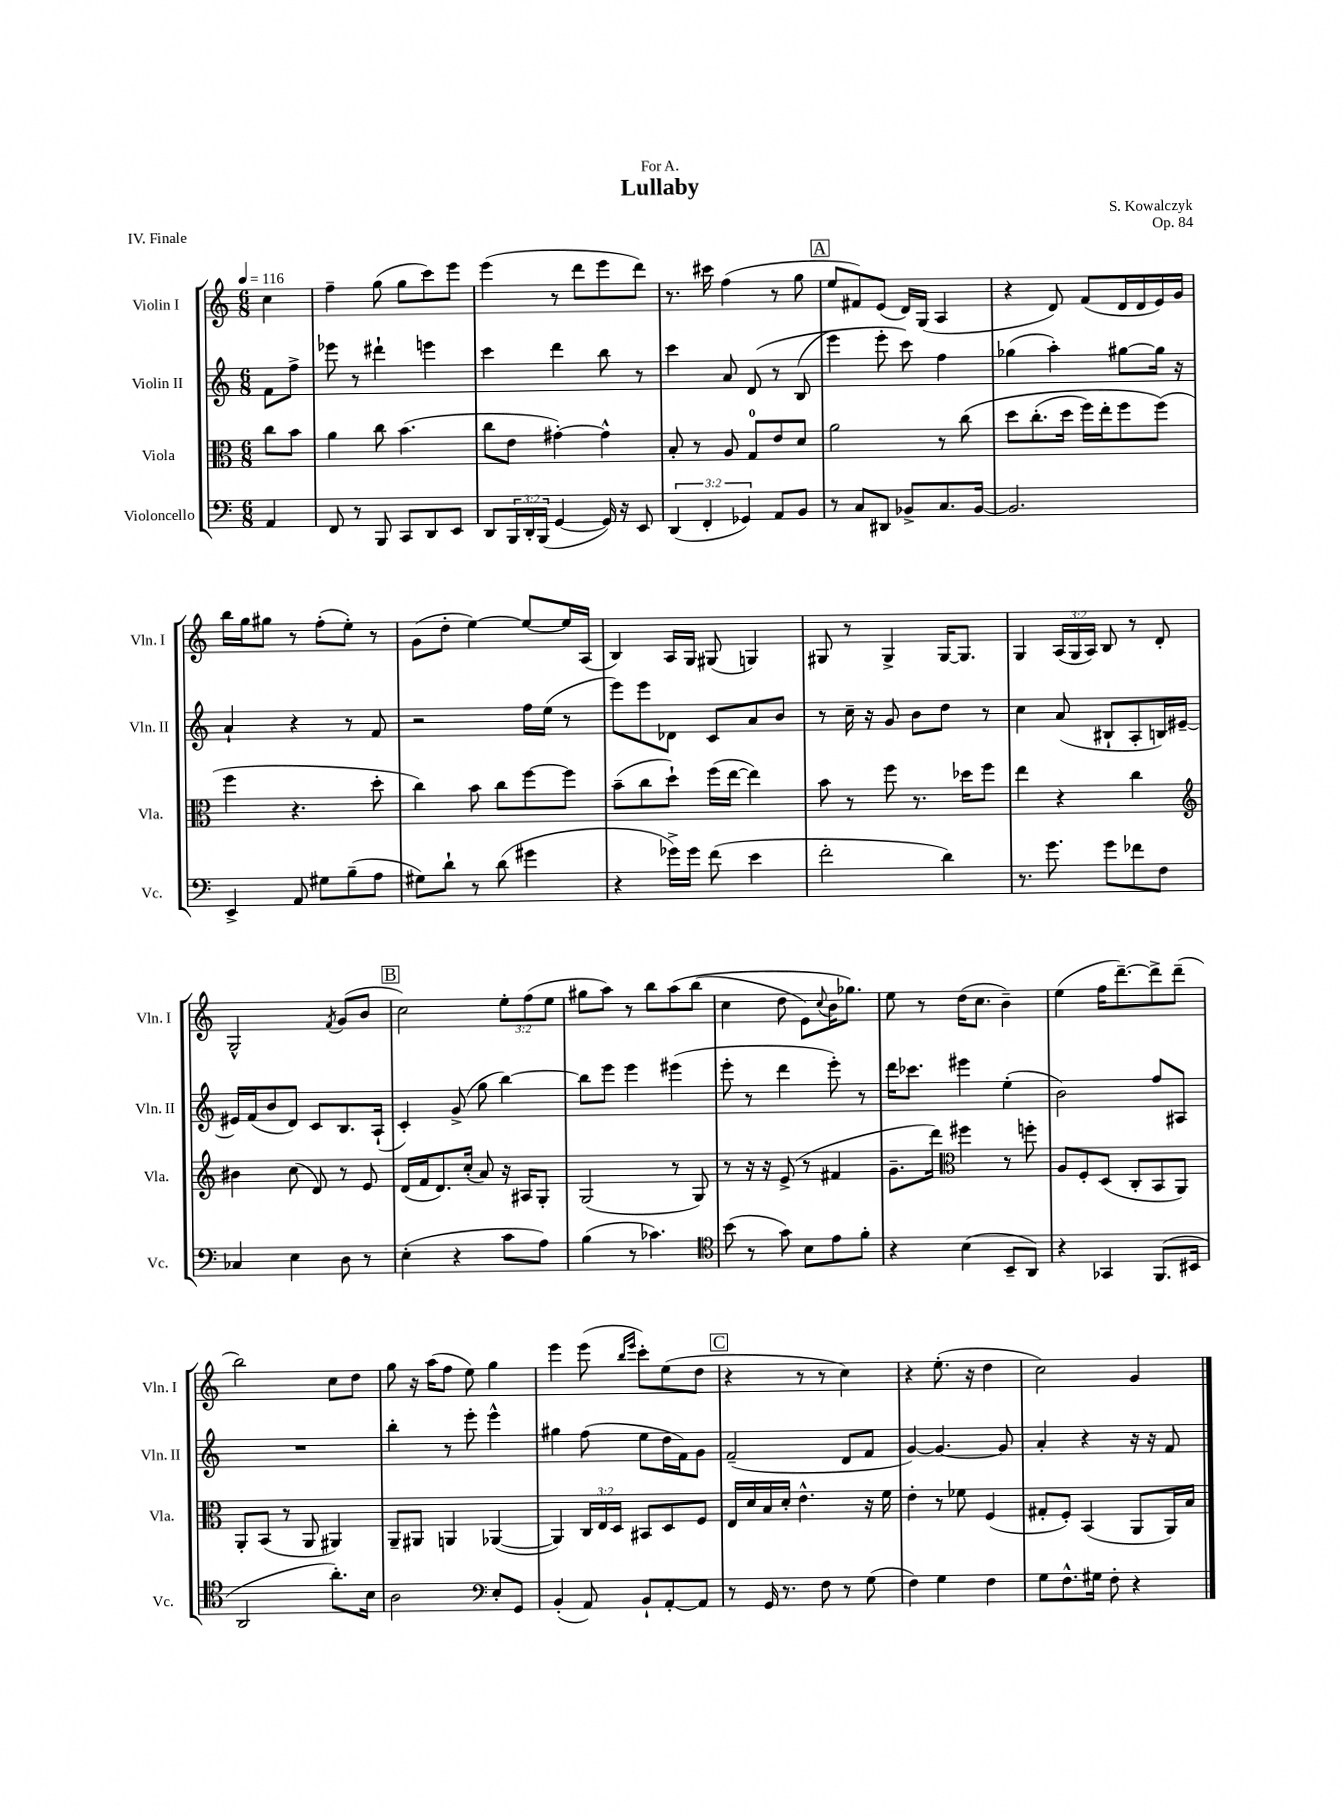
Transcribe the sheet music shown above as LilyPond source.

\header { title = "Lullaby" composer = "S. Kowalczyk" dedication = "For A." opus = "Op. 84" piece = "IV. Finale" }
<<
\new StaffGroup <<
\new Staff = "s0" \with { instrumentName = "Violin I" shortInstrumentName = "Vln. I" } {
    \clef treble \key c \major \numericTimeSignature \time 6/8 \override Staff.TupletNumber.text = #tuplet-number::calc-fraction-text \partial 4 \tempo 4 = 116
    c''4 |
    f''4-- g''8( g''8 c'''8) e'''8 |
    e'''4( r8 d'''8 e'''8 d'''8) |
    r8. cis'''16 f''4( r8 g''8 |
    \mark \markup { \box "A" } e''8 fis'8) e'8( d'16) g16( a4 |
    r4 d'8) f'8( d'16 d'16 e'16) g'16 |
    b''16 g''16 gis''8 r8 f''8-.( e''8-.) r8 |
    g'8( d''8-. e''4~) e''8~ e''16 a16( |
    b4) a16 g16 gis8( g4) |
    gis8 r8 gis4-> gis16~ gis8. |
    g4 \tuplet 3/2 { a16( g16 a16) } b8 r8 d'8-. |
    g2-^ \acciaccatura { f'8 } g'8( b'8 |
    \mark \markup { \box "B" } c''2) \tuplet 3/2 { e''8-. f''8( e''8 } |
    gis''8 a''8) r8 b''8 a''8\( b''8( |
    c''4 d''8 e'8) \appoggiatura { c''8 } b'16 ges''8.\) |
    e''8 r8 d''16( c''8. b'4--) |
    e''4( f''16 d'''8.~--) d'''8-> d'''8--( |
    b''2) c''8 d''8 |
    g''8 r16 a''16( f''8 e''8) g''4 |
    e'''4 e'''8( \grace { b''16 e'''16 } c'''8-.) e''8( d''8 |
    \mark \markup { \box "C" } r4 r8 r8 c''4) |
    r4 e''8.-.( r16 d''4 |
    c''2) g'4 \bar "|." |
}
\new Staff = "s1" \with { instrumentName = "Violin II" shortInstrumentName = "Vln. II" } {
    \clef treble \key c \major \numericTimeSignature \time 6/8 \partial 4
    f'8 f''8-> |
    ees'''8 r8 dis'''4-! e'''4 |
    c'''4 d'''4 b''8 r8 |
    c'''4 a'8 d'8\( r8 b8( |
    \mark \markup { \box "A" } e'''4) e'''8-. c'''8\) f''4 |
    ges''4( a''4-.) gis''8~ gis''16 r16 |
    a'4-! r4 r8 f'8 |
    r2 f''16 e''16( r8 |
    e'''8) e'''8 des'8 c'8 a'8 b'8 |
    r8 c''16-- r16 g'8 b'8 d''8 r8 |
    c''4 a'8( bis8-! a8-. b16) eis'16~-- |
    eis'16 f'16( b'8 d'8) c'8 b8. a16-!( |
    \mark \markup { \box "B" } c'4-.) g'8->( g''8 b''4~) |
    b''8 e'''8 e'''4 eis'''4( |
    e'''8-. r8 d'''4 e'''8-.) r8 |
    d'''16 ces'''8. eis'''4 e''4-.( |
    b'2) f''8 ais8 |
    R2. |
    b''4-. r8 e'''8-. e'''4-^ |
    gis''4 f''8( e''8 d''16 f'16) g'8 |
    \mark \markup { \box "C" } f'2--( d'8 f'8 |
    g'4~) g'4.~ g'8 |
    a'4-. r4 r16 r16 f'8 \bar "|." |
}
\new Staff = "s2" \with { instrumentName = "Viola" shortInstrumentName = "Vla." } {
    \clef alto \key c \major \numericTimeSignature \time 6/8 \override Staff.TupletNumber.text = #tuplet-number::calc-fraction-text \partial 4
    c''8 b'8 |
    a'4 c''8 b'4.( |
    c''8 e'8 gis'4~-.) gis'4-^ |
    b8-. r8 a8 g8-0 e'8 d'8 |
    \mark \markup { \box "A" } a'2 r8 c''8\( |
    d''8 c''8.-.( d''16 f''16) e''16-. f''8 f''8(\) |
    f''4 r4. d''8-. |
    c''4) b'8 c''8 f''8~ f''8 |
    b'8--( c''8 d''8-!) f''16( e''16~ e''4) |
    b'8 r8 f''8 r8. des''16 f''8 |
    e''4 r4 c''4 |
    \clef treble bis'4 c''8( d'8) r8 e'8 |
    \mark \markup { \box "B" } d'16( f'16 d'8.) c''16-.( a'8) r16 ais16 g8-. |
    g2( r8 g8) |
    r8 r16 r16 e'8->( r8 fis'4 |
    g'8.-- d'''16) \clef alto fis''4 r8 f''8-. |
    a8 f8-. d8( c8-. b,8 a,8) |
    a,8-. b,8( r8 a,8 ais,4) |
    a,8-- ais,8 a,4 aes,4~( |
    aes,4) \tuplet 3/2 { c16 e16 d16 } bis,8 d8 f8 |
    \mark \markup { \box "C" } e16 d'16 b16 d'16-. e'4.-^ r16 f'16 |
    e'4-. r8 fes'8 f4( |
    gis8-. f8-.) b,4( a,8 a,16) b16 \bar "|." |
}
\new Staff = "s3" \with { instrumentName = "Violoncello" shortInstrumentName = "Vc." } {
    \clef bass \key c \major \numericTimeSignature \time 6/8 \override Staff.TupletNumber.text = #tuplet-number::calc-fraction-text \partial 4
    a,4 |
    f,8 r8 b,,8 c,8 d,8 e,8 |
    d,8 \tuplet 3/2 { b,,16 d,16-. b,,16( } g,4~ g,16) r16 e,8 |
    \tuplet 3/2 { d,4( f,4-. ges,4) } a,8 b,8 |
    \mark \markup { \box "A" } r8 c8 dis,8 bes,8-> c8. bes,16~ |
    bes,2. |
    e,4-> a,8 gis8 b8--( a8 |
    gis8) d'8-! r8 d'8( gis'4 |
    r4 ges'16->) ges'16 f'8( e'4 |
    f'2-. d'4) |
    r8. g'8. g'8 fes'8 f8 |
    ces4 e4 d8 r8 |
    \mark \markup { \box "B" } e4-.( r4 c'8 a8) |
    b4( r8 ces'4.) |
    \clef tenor b'8( r8 g'8) b8 e'8 f'8-. |
    r4 b4( b,8-- a,8) |
    r4 ges,4 f,8.( bis,16 |
    a,2 a'8.-.) b16 |
    a2 \clef bass e8-. g,8 |
    b,4-.( a,8) b,8-! a,8~-. a,8 |
    \mark \markup { \box "C" } r8 g,16 r8. f8 r8 g8( |
    f4) g4 f4 |
    g8 f8.-^ gis16 f8-. r4 \bar "|." |
}
>>
>>
\layout { \context { \Score \remove "Bar_number_engraver" } }
